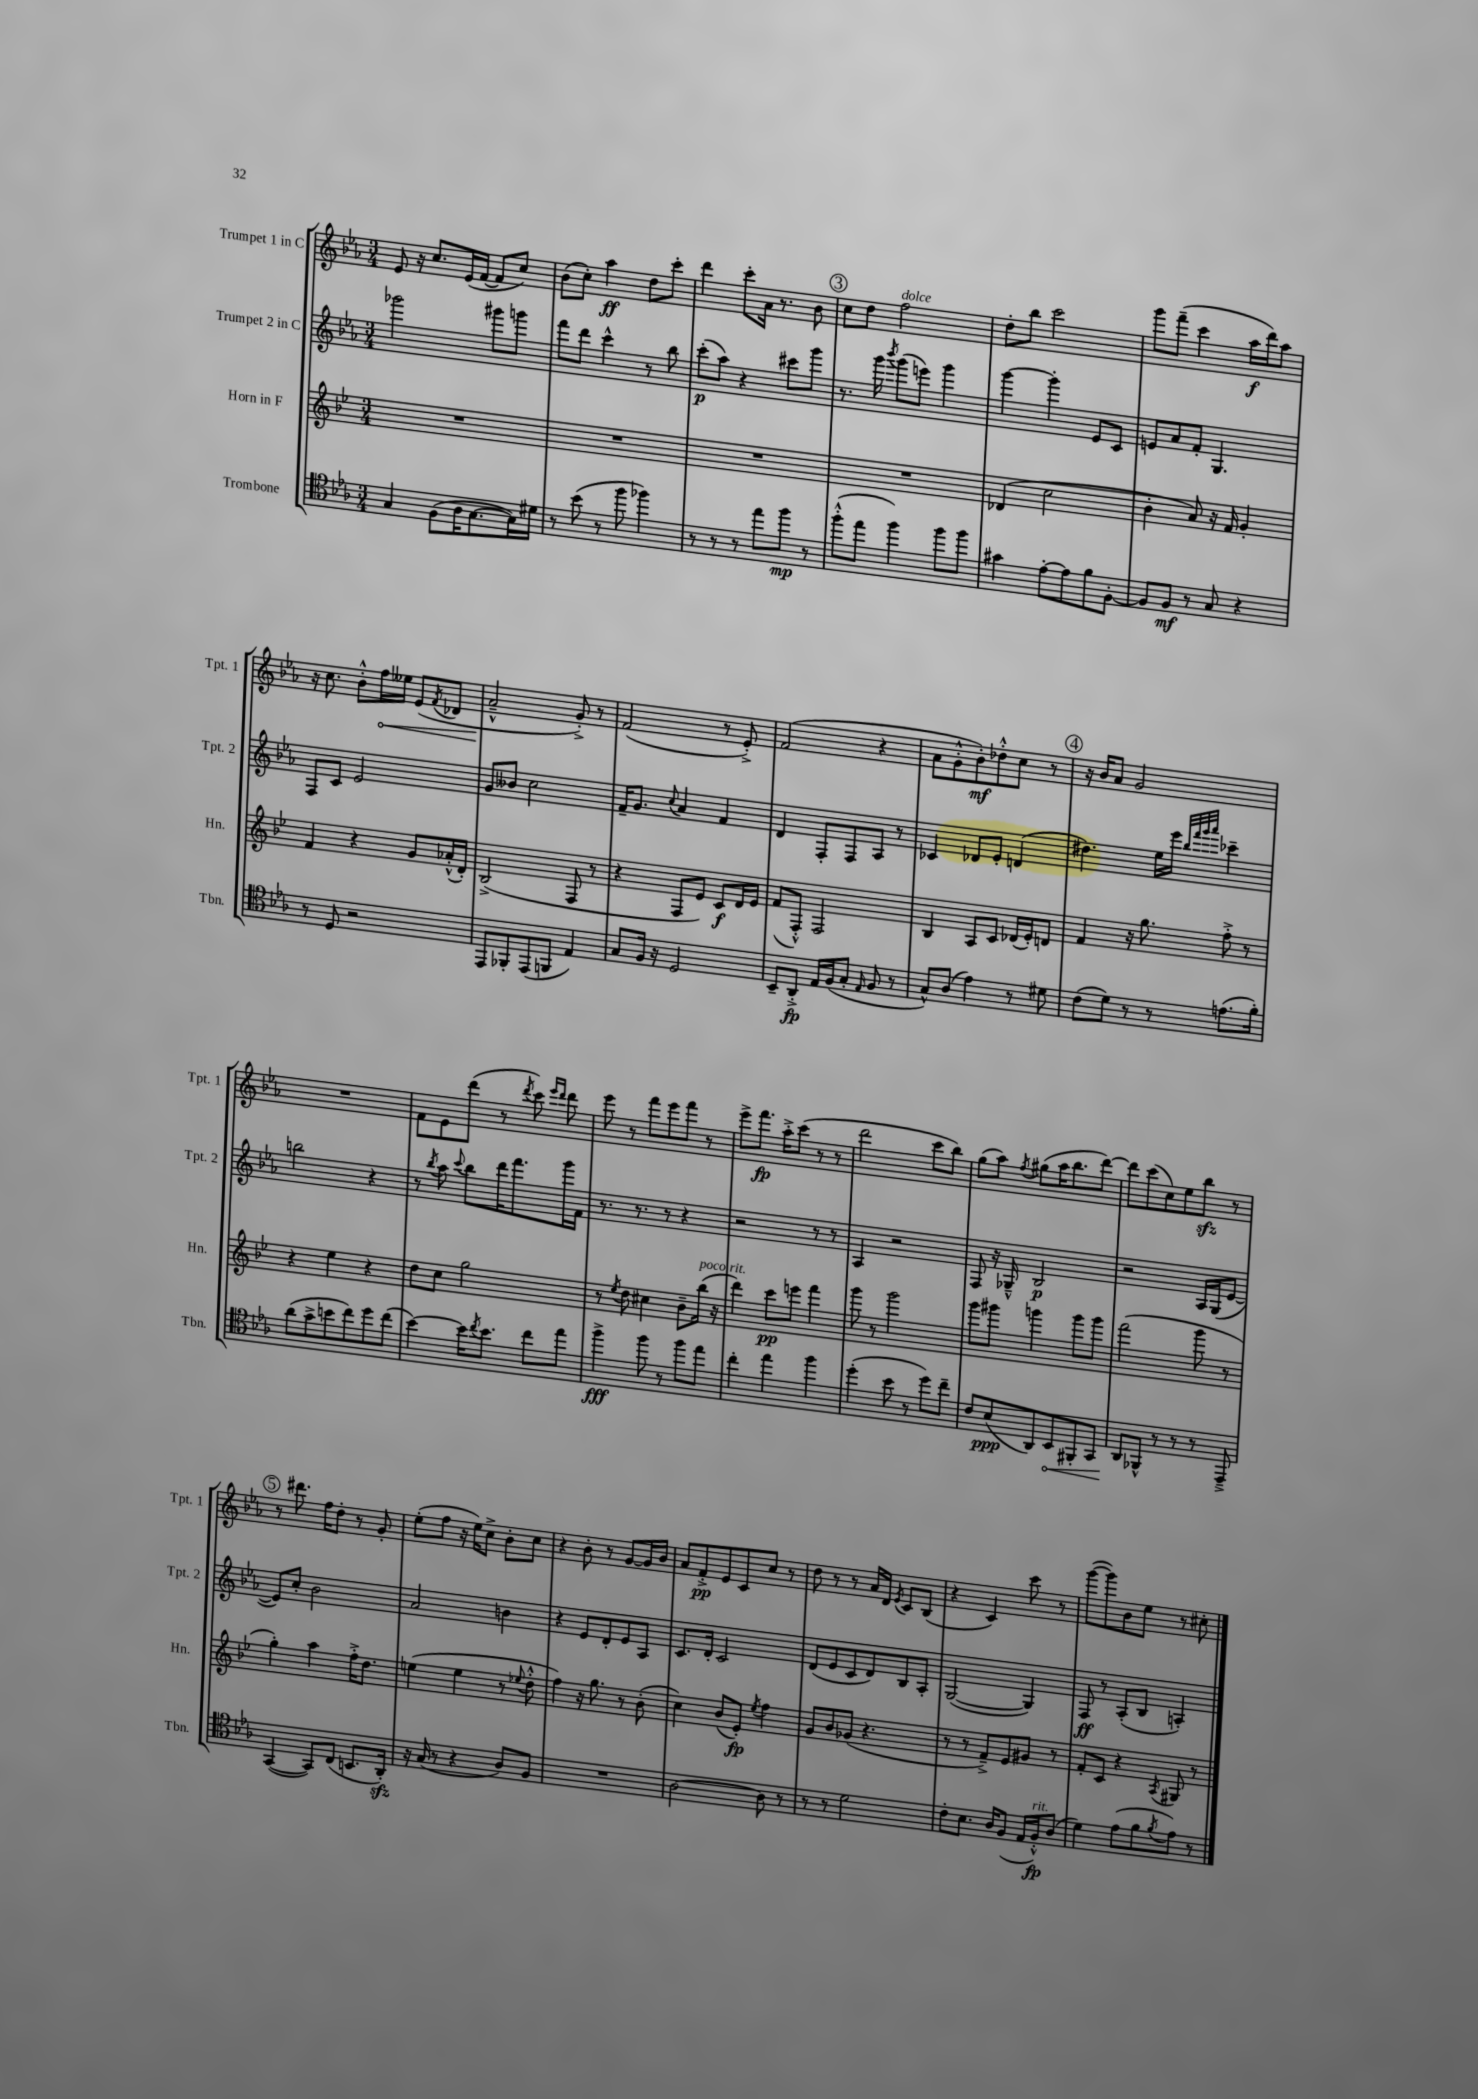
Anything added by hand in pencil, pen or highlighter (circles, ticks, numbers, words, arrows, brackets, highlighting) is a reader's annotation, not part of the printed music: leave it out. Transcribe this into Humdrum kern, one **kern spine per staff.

**kern	**dynam	**kern	**dynam	**kern	**dynam	**kern	**dynam
*part4	*part4	*part3	*part3	*part2	*part2	*part1	*part1
*staff4	*staff4	*staff3	*staff3	*staff2	*staff2	*staff1	*staff1
*I"Trombone	*	*I"Horn in F	*	*I"Trumpet 2 in C	*	*I"Trumpet 1 in C	*
*I'Tbn.	*	*I'Hn.	*	*I'Tpt. 2	*	*I'Tpt. 1	*
*clefC4	*	*clefG2	*	*clefG2	*	*clefG2	*
*k[b-e-a-]	*	*k[b-e-]	*	*k[b-e-a-]	*	*k[b-e-a-]	*
*M3/4	*	*M3/4	*	*M3/4	*	*M3/4	*
=18	=18	=18	=18	=18	=18	=18	=18
4G/	.	2.r	.	2ggg-X\	.	8e-/	.
.	.	.	.	.	.	16r	.
.	.	.	.	.	.	8.cc/L	.
(8F\L	.	.	.	.	.	.	.
16A-\K	.	.	.	.	.	(16e-/L	.
[8.G\	.	.	.	.	.	[16f/JJ	.
.	.	.	.	8ggg#X\L	.	8f/L]	.
16G\L])	.	.	.	8gggn\J	.	8cc/J)	.
16d#X\JJ	.	.	.	.	.	.	.
=19	=19	=19	=19	=19	=19	=19	=19
8r	.	2.r	.	8fff\L	.	(8b-\L	.
(8b-\	.	.	.	8ddd\J	.	8cc'\J)	.
8r	.	.	.	4ccc^^\	.	4aa-\	ff
8ff\	.	.	.	.	.	.	.
4ff-X\)	.	.	.	8r	.	8dd\L	.
.	.	.	.	8bb-\	.	8ccc'\J	.
=20	=20	=20	=20	=20	=20	=20	=20
8r	.	2.r	.	(8ccc'\L	p	4ddd\	.
8r	.	.	.	8aa-\J)	.	.	.
8r	.	.	.	4r	.	8ccc'\L	.
8ee-\L	.	.	.	.	.	16a-\Jk	.
.	.	.	.	.	.	8.r	.
8ff\J	mp	.	.	8ccc#X\L	.	.	.
8r	.	.	.	8ggg\J	.	8b-\	.
!!LO:REH:place=s1:t=3
=21	=21	=21	=21	=21	=21	=21	=21
(8ff'^^\L	.	2.r	.	8.r	.	8cc\L	.
8ee-\J	.	.	.	.	.	8dd\J	.
.	.	.	.	16ggg\	.	.	.
.	.	.	.	8qbbb-/	.	.	.
!	!	!	!	!	!	!LO:TX:a:i:t=dolce	!
4ff\)	.	.	.	(8ggg\L	.	2ff\	.
.	.	.	.	8eeen\J)	.	.	.
8ff\L	.	.	.	4ggg\	.	.	.
8ff\J	.	.	.	.	.	.	.
=22	=22	=22	=22	=22	=22	=22	=22
4g#X\	.	(4d-X/	.	[4ggg\	.	8dd'\L	.
.	.	.	.	.	.	8bb-\J	.
[8e-'\L	.	2cc\	.	4ggg'\]	.	2ccc\	.
8e-\]	.	.	.	.	.	.	.
8f\	.	.	.	8e-/L	.	.	.
[8F'\J	.	.	.	8c/J	.	.	.
=23	=23	=23	=23	=23	=23	=23	=23
8F/L]	.	4b-'\	.	8en/L	.	8ggg\L	.
8F/J	mf	.	.	8a-/	.	(8fff~\J	.
8r	.	8a/)	.	8f'/J	.	4ccc\	.
8G/	.	16r	.	4.G/	.	.	.
.	.	16f/	.	.	.	.	.
4r	.	4g'/	.	.	.	16aa-\LL	f
.	.	.	.	.	.	16ddd\J)	.
.	.	.	.	.	.	8aa-\J	.
!!LO:LB:g=z
=24	=24	=24	=24	=24	=24	=24	=24
8r	.	4f/	.	8F/L	.	16r	.
.	.	.	.	.	.	8.cc\	.
8D/	.	.	.	8c/J	.	.	.
2r	.	4r	.	2e-/	.	8b-'^^\L	.
!	!	!	!	!	!	!	!LO:HP:b
.	.	.	.	.	.	16ff\L	<
.	.	.	.	.	.	16ee--X\JJ	.
.	.	8g/L	.	.	.	(8e-/L	.
.	.	.	.	.	.	8qf/	.
.	.	(16a-X'^^/L	.	.	.	8d-X/J	.
.	.	16d'/JJ)	.	.	.	.	.
=25	=25	=25	=25	=25	=25	=25	=25
8EE-/L	.	(2B-^/	.	8g/L	.	2a-~^^/	.
8FF-X'/	.	.	.	8b--X/J	.	.	.
(8EE-/	.	.	.	2cc\	.	.	.
8FFn/J	.	.	.	.	.	.	.
4E-/)	.	8F/	.	.	.	8g'^/)	[
.	.	8r	.	.	.	8r	.
=26	=26	=26	=26	=26	=26	=26	=26
8G/L	.	4r	.	16f~/KL	.	(2f/	.
.	.	.	.	8.g/J	.	.	.
16F/Jk	.	.	.	.	.	.	.
16r	.	.	.	.	.	.	.
.	.	.	.	8qqcc/	.	.	.
2D/	.	8F/L	.	4a-/	.	.	.
.	.	8e-/J)	.	.	.	.	.
.	.	8c/L	f	4f/	.	8r	.
.	.	16d/L	.	.	.	8e-'^/)	.
.	.	16e-/JJ	.	.	.	.	.
=27	=27	=27	=27	=27	=27	=27	=27
8BB-~/L	.	(8f/L	.	4d/	.	(2f/	.
8AA-'^/J	fp	8F'^^/J)	.	.	.	.	.
16E-/LL	.	2F/	.	8F'/L	.	.	.
(16F/J	.	.	.	.	.	.	.
8G'/J	.	.	.	8F/	.	.	.
16qqE-/	.	.	.	.	.	.	.
8F/	.	.	.	8A-/J	.	4r	.
8r	.	.	.	8r	.	.	.
=28	=28	=28	=28	=28	=28	=28	=28
8G^^/L)	.	4B-/	.	4c-X/	.	8a-\L	.
(8A-/J	.	.	.	.	.	8g'^^\	.
4e-\)	.	8A/L	.	8d-X/L	.	8b-'\)	mf
.	.	8c/J	.	8e-'/J	.	8dd-X'^^\	.
8r	.	(16d-X/LL	.	(4dn/	.	8cc\J	.
.	.	16e-'/J)	.	.	.	.	.
8d#X\	.	8dn/J	.	.	.	8r	.
!!LO:REH:place=s1:t=4
=29	=29	=29	=29	=29	=29	=29	=29
(8c\L	.	4f/	.	4.dd#X\)	.	16r	.
.	.	.	.	.	.	16b-/KL	.
8d\J)	.	.	.	.	.	8a-/J	.
8r	.	16r	.	.	.	2g/	.
.	.	8.gg\	.	.	.	.	.
8r	.	.	.	16ee-\LL	.	.	.
.	.	.	.	16eee-\JJ	.	.	.
.	.	.	.	32qqbb-/LLL	.	.	.
.	.	.	.	32qqfff/	.	.	.
.	.	.	.	32qqggg/	.	.	.
.	.	.	.	32qqaaa-/JJJ	.	.	.
(8.en\L	.	8ff'^\	.	4ccc-X~\	.	.	.
.	.	8r	.	.	.	.	.
16f'\Jk)	.	.	.	.	.	.	.
!!LO:LB:g=z
=30	=30	=30	=30	=30	=30	=30	=30
(8a-\L	.	4r	.	2bbn\	.	2.r	.
8g^\	.	.	.	.	.	.	.
8bn\	.	4ee-\	.	.	.	.	.
8cc\)	.	.	.	.	.	.	.
8dd\	.	4r	.	4r	.	.	.
(8cc\J	.	.	.	.	.	.	.
=31	=31	=31	=31	=31	=31	=31	=31
[4b-\)	.	8dd\L	.	8r	.	8f\L	.
.	.	.	.	8qbb-/	.	.	.
.	.	8cc\J	.	8aa-\	.	8e-\	.
.	.	.	.	8qqccc/	.	.	.
16b-\KL]	.	2gg\	.	8bb-\L	.	(8ddd\J	.
8qcc/	.	.	.	.	.	.	.
8.b-\J	.	.	.	.	.	.	.
.	.	.	.	16ddd\K	.	8r	.
.	.	.	.	8.fff\	.	.	.
.	.	.	.	.	.	8qddd/	.
8cc\L	.	.	.	.	.	8ccc\)	.
.	.	.	.	.	.	16qqeee-/LL	.
.	.	.	.	.	.	16qqddd/JJ	.
8ee-\J	.	.	.	16ggg\L	.	8ddd\	.
.	.	.	.	16f\JJ	.	.	.
=32	=32	=32	=32	=32	=32	=32	=32
4ff^\	fff	8r	.	8.r	.	8eee-\	.
.	.	8qee-/	.	.	.	.	.
.	.	8dd\	.	.	.	8r	.
.	.	.	.	8.r	.	.	.
8ff\	.	4cc#X\	.	.	.	8fff\L	.
8r	.	.	.	8r	.	8eee-\	.
8ff\L	.	8b-~\L	.	4r	.	8fff\J	.
!	!	!LO:TX:a:i:t=poco rit.	!	!	!	!	!
8ee-\J	.	(16bb-\Jk	.	.	.	8r	.
.	.	16r	.	.	.	.	.
=33	=33	=33	=33	=33	=33	=33	=33
4cc'\	.	4ddd\)	.	2r	.	8eee-^\L	.
.	.	.	.	.	.	8.fff\J	fp
4ee-\	.	8ccc\L	pp	.	.	.	.
.	.	.	.	.	.	16aa-'^\KL	.
.	.	8eeen\J	.	.	.	(8ccc\J	.
4ff\	.	4fff\	.	8r	.	8r	.
.	.	.	.	8r	.	8r	.
=34	=34	=34	=34	=34	=34	=34	=34
(4dd'\	.	8ggg\	.	4A-/	.	2ddd\	.
.	.	8r	.	.	.	.	.
8b-\	.	2ggg\	.	2r	.	.	.
8r	.	.	.	.	.	.	.
8dd\L)	.	.	.	.	.	8ccc\L	.
8cc~\J	.	.	.	.	.	8bb-\J)	.
=35	=35	=35	=35	=35	=35	=35	=35
8c/L	.	8ggg\L	.	8F/	.	(8gg\L	.
(8B-/	ppp	8ggg#X\J	.	16r	.	8aa-\J)	.
.	.	.	.	16G-X~^^/	.	.	.
.	.	.	.	.	.	8qff/	.
8AA-/)	.	4gggn\	.	2B-/	p	(8gg#X\L	.
!	!LO:HP:b	!	!	!	!	!	!
8BB-/	<	.	.	.	.	16aa-\K	.
.	.	.	.	.	.	8.bb-\	.
8FF#X'/	.	8ggg\L	.	.	.	.	.
8GG/J	.	8ggg\J	.	.	.	[8ddd\J)	.
=36	=36	=36	=36	=36	=36	=36	=36
8AA-/L	.	(2fff\	.	2r	.	8ddd\L]	.
8FF-X^^/J	[	.	.	.	.	(8ccc\	.
8r	.	.	.	.	.	8cc\)	.
8r	.	.	.	.	.	8ee-\	.
8r	.	8ggg\	.	16A-/LL	.	8bb-zz\J	.
.	.	.	.	(16G/J	.	.	.
8EE-~^/	.	8r	.	[8e-/J	.	8r	.
!!LO:LB:g=z
!!LO:REH:place=s1:t=5
=37	=37	=37	=37	=37	=37	=37	=37
([4GG/	.	4gg'\)	.	8e-/L])	.	8r	.
.	.	.	.	8cc'/J	.	8.ddd#X\	.
8GG/L])	.	4aa\	.	2b-\	.	.	.
.	.	.	.	.	.	16ff\KL	.
(8C/J	.	.	.	.	.	8dd'\J	.
8.BBn/L	.	16ff'^\KL	.	.	.	8r	.
.	.	8.dd\J	.	.	.	.	.
.	.	.	.	.	.	8g'/	.
16AA-zz'/Jk)	.	.	.	.	.	.	.
=38	=38	=38	=38	=38	=38	=38	=38
16r	.	(4een\	.	2a-/	.	(8ee-'\L	.
(16G/	.	.	.	.	.	.	.
8r	.	.	.	.	.	8ff\J	.
4r	.	4ee\	.	.	.	16r	.
.	.	.	.	.	.	16ee-\KL)	.
.	.	.	.	.	.	8cc^\J	.
8A-/L)	.	8r	.	4bn\	.	8b-'\L	.
.	.	8qqee-X/	.	.	.	.	.
8F/J	.	8dd'^^\	.	.	.	8cc\J	.
=39	=39	=39	=39	=39	=39	=39	=39
2.r	.	4ff\)	.	4r	.	4r	.
.	.	16r	.	8e-/L	.	8b-'\	.
.	.	8.gg\	.	.	.	.	.
.	.	.	.	8d'/	.	8r	.
.	.	8r	.	8e-/	.	[8g/L	.
.	.	(8b-'\	.	8A-/J	.	16g/L]	.
.	.	.	.	.	.	16b-/JJ	.
=40	=40	=40	=40	=40	=40	=40	=40
[2A-\	.	4cc\)	.	8.c/L	.	8a-/L	.
.	.	.	.	.	.	8f'^/	pp
.	.	.	.	16d'/Jk	.	.	.
.	.	(8b-/L	.	2c/	.	8e-/	.
.	.	8e-'/J)	fp	.	.	8c/	.
.	.	8qee-/	.	.	.	.	.
8A-\]	.	4ff\	.	.	.	8cc/J	.
8r	.	.	.	.	.	8r	.
=41	=41	=41	=41	=41	=41	=41	=41
8r	.	8g/L	.	(8d/L	.	8dd\	.
8r	.	8b-/	.	8e-/	.	8r	.
2d\	.	(8g-X/J	.	8c/	.	8r	.
.	.	4.r	.	8d/)	.	16a-/LL	.
.	.	.	.	.	.	16d/JJ	.
.	.	.	.	.	.	8qe-/	.
.	.	.	.	8B-/	.	8c/L	.
.	.	.	.	8A-'/J	.	(8B-/J	.
=42	=42	=42	=42	=42	=42	=42	=42
8c'\L	.	8r	.	([2G/	.	4r	.
8.B-\J	.	8r	.	.	.	.	.
.	.	8f~^/L)	.	.	.	4c/)	.
16A-/KL	.	.	.	.	.	.	.
(8F/J	.	8e-/	.	.	.	.	.
16E-/LL	.	8g#X/J	.	4G/])	.	8ccc\	.
!LO:TX:a:i:t=rit.	!	!	!	!	!	!	!
16F'^^/J)	fp	.	.	.	.	.	.
(8A-/J	.	8r	.	.	.	8r	.
=43	=43	=43	=43	=43	=43	=43	=43
4d\)	.	8f'/L	.	8F/	ff	([8ggg\L	.
.	.	8c/J	.	8r	.	8ggg\])	.
(8e-\L	.	4r	.	(8A-'/L	.	8b-\	.
8f\	.	.	.	8B-/J	.	8ee-\J	.
8qf/	.	8qA/	.	.	.	.	.
8e-\J)	.	8G#X/	.	4An'/)	.	8r	.
8r	.	8r	.	.	.	8cc#X'\	.
==	==	==	==	==	==	==	==
*-	*-	*-	*-	*-	*-	*-	*-
